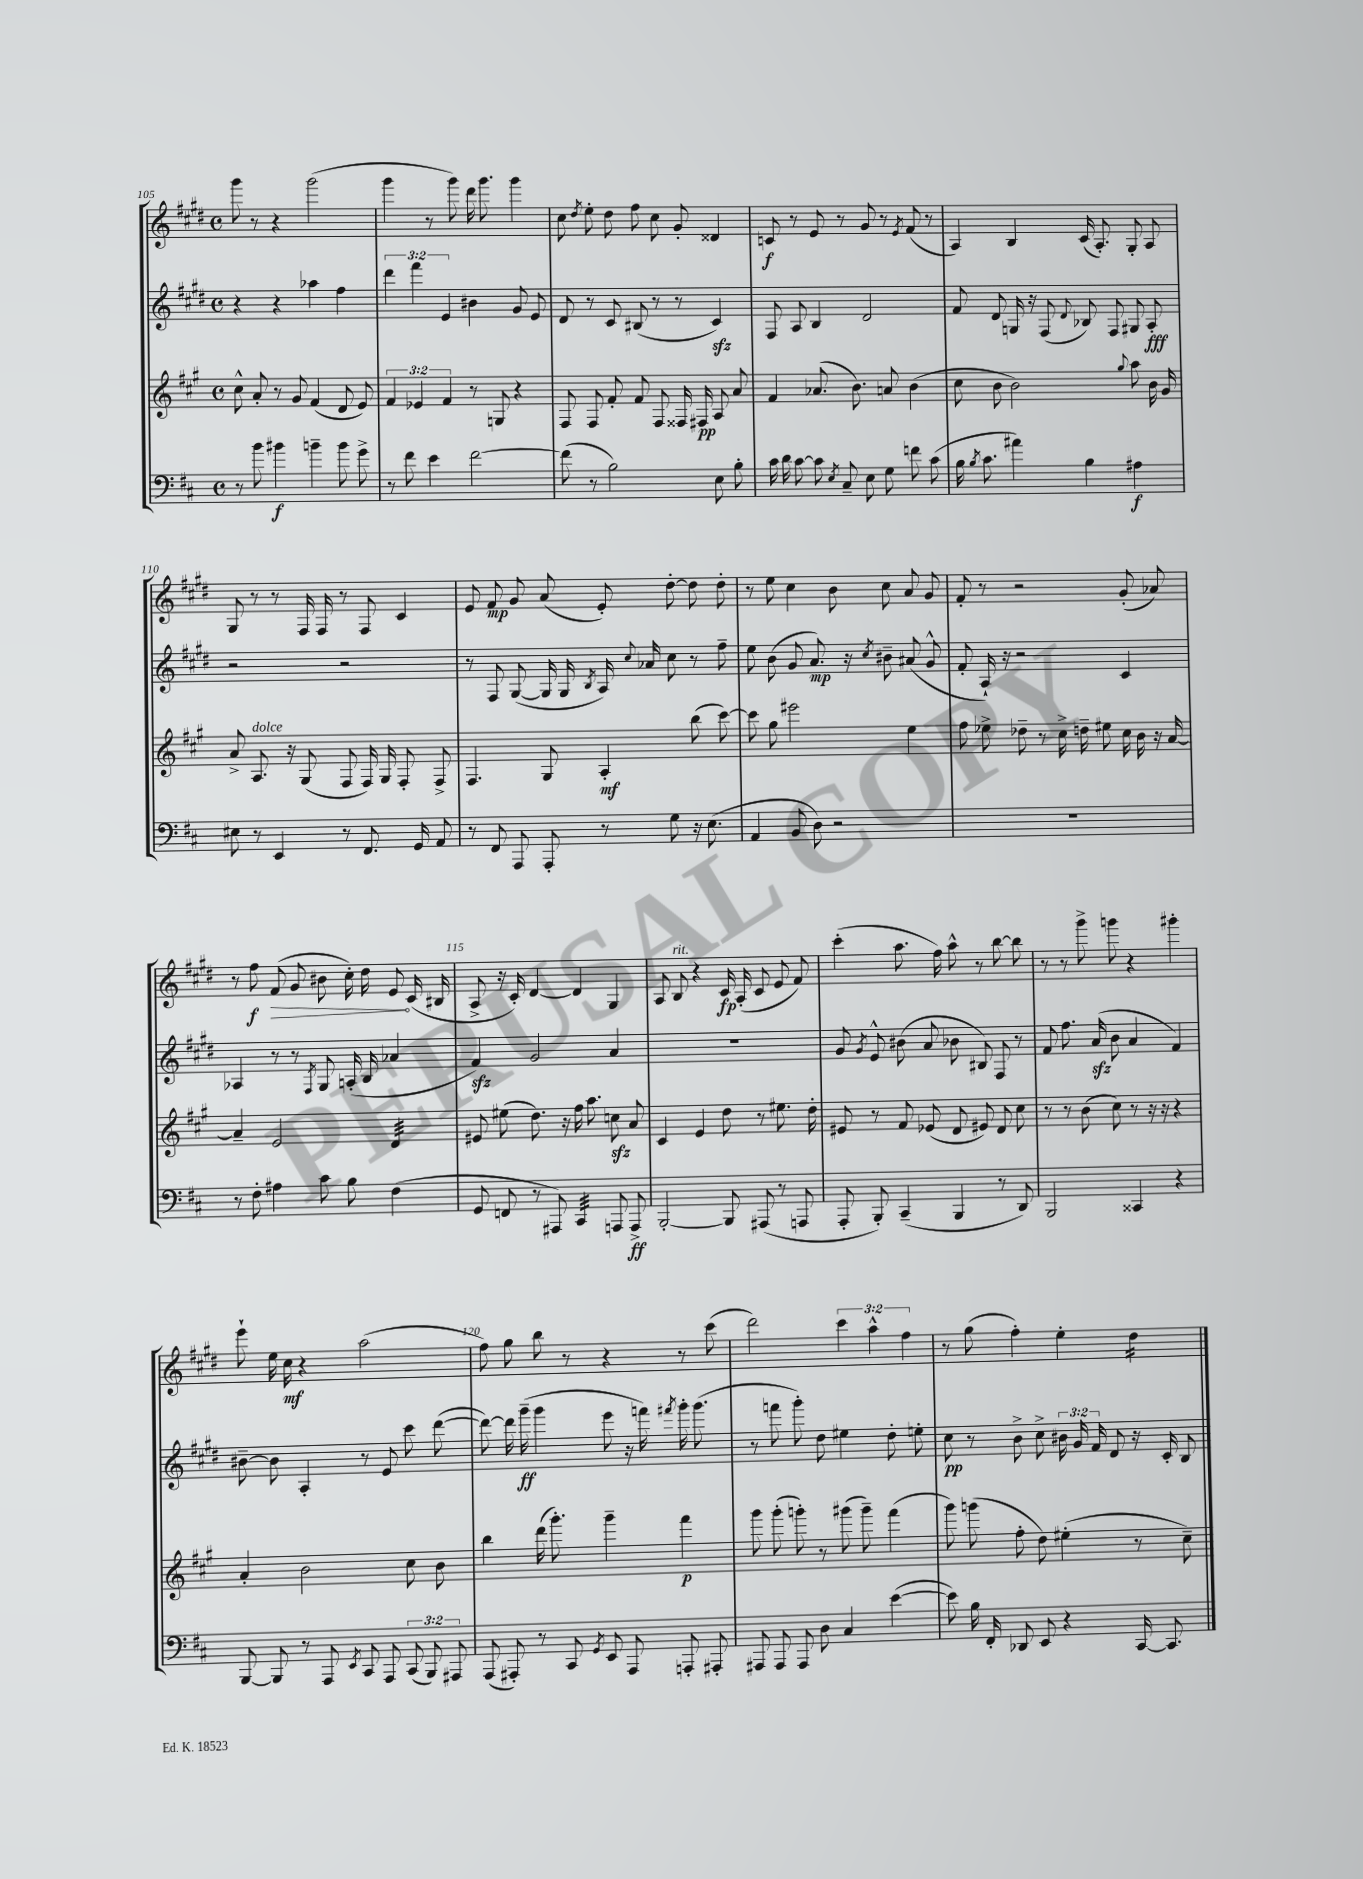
<<
\new StaffGroup <<
\new Staff = "s0" {
    \clef treble \key e \major \defaultTimeSignature \time 4/4 \override Staff.TupletNumber.text = #tuplet-number::calc-fraction-text
    \autoBeamOff gis'''8 r8 r4 gis'''2( |
    gis'''4 r8 gis'''8) dis'''16 gis'''8. gis'''4 |
    cis''8 \acciaccatura { dis''8 } e''8-. dis''8 fis''8 cis''8 gis'8-. disis'4 |
    c'8\f r8 e'8 r8 gis'8 r8 \acciaccatura { e'8 } fis'8( r8 |
    a4) b4 cis'16( a8.-.) gis8-. a8 |
    gis8 r8 r8 fis16 fis16 r8 fis8 cis'4 |
    e'8 fis'8\mp gis'8 a'8( e'8-.) dis''8~-. dis''8 dis''8-. |
    r8 e''8 cis''4 b'8 cis''8 a'8 gis'8 |
    fis'8-. r8 r2 gis'8-.( aes'8) |
    r8 fis''8\f \once \override Hairpin.circled-tip = ##t fis'8\>( gis'8 bis'8 cis''16-.) dis''16 e'8\! cis'16( bis16 |
    a8-> r16 cis'16-.) dis'4~ dis'4 gis4 |
    a8 b8^\markup { \italic "rit." } r4 cis'16\fp a16-.( cis'8 e'8 fis'8) |
    cis'''4-.( a''8. fis''16) a''8-^ r8 b''8~ b''8 |
    r8 r8 gis'''8-> g'''8 r4 gis'''4-. |
    e'''8-! e''16 cis''16\mf r4 a''2( |
    fis''8) gis''8 b''8 r8 r4 r8 cis'''8( |
    dis'''2) \tuplet 3/2 { cis'''4 a''4-^ fis''4 } |
    r8 gis''8( fis''4-.) e''4-. dis''4:16 \bar "|." |
}
\new Staff = "s1" {
    \clef treble \key e \major \defaultTimeSignature \time 4/4 \override Staff.TupletNumber.text = #tuplet-number::calc-fraction-text
    \autoBeamOff r4 r4 aes''4 fis''4 |
    \tuplet 3/2 { dis'''4 fis'''4 e'4 } bis'4 gis'8 e'8 |
    dis'8 r8 cis'8 bis8( r8 r8 cis'4\sfz) |
    fis8 a8 b4 dis'2 |
    fis'8 dis'8 g16 r16 fis8( \appoggiatura { dis'8 } bes8) fis8 gis8 a8-.\fff |
    r2 r2 |
    r8 fis8 gis8~( gis16 gis16 \acciaccatura { b8 } a16) \appoggiatura { cis''8 } aes'16 cis''8 r8 fis''8-- |
    e''8 b'8( gis'8 a'8.\mp) r16 \acciaccatura { cis''8 } bis'8-- ais'8( gis'8-^ |
    fis'8-. a16-!) r16 r2 cis'4 |
    aes4 r8 r8 \acciaccatura { fis8 } gis8 a16-.( b16 aes'4 |
    fis'4\sfz) gis'2 a'4 |
    R1 |
    gis'8 \acciaccatura { gis'8 } e'8-^ bis'8( a'8 bes'8 bis8) fis8 r8 |
    fis'8 fis''8. a'16\sfz( b'8 a'4 fis'4) |
    bis'8~-- bis'8 a4-. r8 e'8 cis'''8 dis'''8~( |
    dis'''8~) dis'''16 gis'''16--\ff( gis'''4 e'''8 r16 f'''16) \acciaccatura { fis'''8 } gis'''16-. gis'''8.( |
    r8 f'''8 gis'''8-.) dis''8 eis''4 dis''8-. e''8-. |
    cis''8\pp r8 b'8-> cis''8-> \tuplet 3/2 { bis'16 gis'16 fis'16 } dis'8 r16 cis'16-. b8 \bar "|." |
}
\new Staff = "s2" {
    \clef treble \key a \major \defaultTimeSignature \time 4/4 \override Staff.TupletNumber.text = #tuplet-number::calc-fraction-text
    \autoBeamOff cis''8-^ a'8-. r8 gis'8 fis'4( d'8 e'8) |
    \tuplet 3/2 { fis'4 ees'4 fis'4 } r8 g8 r4 |
    fis8 fis8 fis'8-. fis'8 fis8 fisis16 fis16\pp a8 a'8 |
    fis'4 aes'8.( b'8.) a'8 b'4( |
    cis''8 b'8 b'2) \appoggiatura { gis''8 } a''8 b'16 gis'16 |
    a'8-> a8.^\markup { \italic "dolce" } r16 gis8( fis8 fis16) gis16 fis8-. fis8-> |
    fis4. gis8 a4-.\mf b''8( cis'''8~) |
    cis'''8 gis''8 eis'''2 e''4 |
    fis''8 ees''8-> des''8-- r8 cis''16-> d''16-- eis''8 cis''16 b'16 r16 a'16~ |
    a'4-- e'2 d'4:32 |
    eis'8 eis''8( d''8.) r16 fis''16 a''8. c''8\sfz a'8 |
    cis'4 e'4 d''8 r8 eis''8. d''16-. |
    eis'8 r8 fis'8 ees'8( d'8 eis'8) d'8 cis''8 |
    r8 r8 b'8( cis''8) r8 r16 r16 r4 |
    a'4-. b'2 cis''8 b'8 |
    b''4 d'''16( gis'''8.-.) gis'''4-- fis'''4\p |
    gis'''8 gis'''8-.( g'''8-.) r8 gis'''8( gis'''8--) fis'''4( |
    gis'''8) g'''8( fis''8-. d''8) eis''4-.( r8 cis''8--) \bar "|." |
}
\new Staff = "s3" {
    \clef bass \key d \major \defaultTimeSignature \time 4/4 \override Staff.TupletNumber.text = #tuplet-number::calc-fraction-text
    \autoBeamOff r8 b'8 bis'4\f b'4-- b'8 g'8-> |
    r8 fis'8 e'4 fis'2~ |
    fis'8( r8 b2) e8 b8-. |
    cis'16 d'16 cis'8~ cis'8 \acciaccatura { e8 } cis8-- e8 g8 f'8 cis'8( |
    b16 \acciaccatura { b8 } cis'8. ais'4) b4 ais4\f |
    eis8 r8 e,4 r8 fis,8. g,16 a,8 |
    r8 fis,8 a,,8 a,,8-. r8 g8 r16 e8.( |
    a,4 b,8 d8) r2 |
    R1 |
    r8 fis8-. ais4 cis'8 b8 fis4( |
    g,8 f,8 r8 ais,,8) cis,4:32 a,,8 a,,8->\ff |
    b,,2~-. b,,8 ais,,8( r8 a,,8 |
    a,,8-. b,,8-.) cis,4--( b,,4 r8 d,8) |
    b,,2 cisis,4 r4 |
    b,,8~ b,,8 r8 a,,8 \acciaccatura { e,8 } cis,8 a,,8 \tuplet 3/2 { cis,8( b,,8) ais,,8 } |
    a,,8( ais,,8-.) r8 cis,8 \acciaccatura { g,8 } e,8 ais,,8 a,,8-. ais,,8-. |
    ais,,8 ais,,8 ais,,8 d8 cis4 e'4~( |
    e'8) b16 fis,16-. des,8 e,8 r4 cis,16~ cis,8. \bar "|." |
}
>>
>>
\layout { \context { \Score currentBarNumber = #105 \override BarNumber.break-visibility = ##(#f #t #t) barNumberVisibility = #(every-nth-bar-number-visible 5) } }
